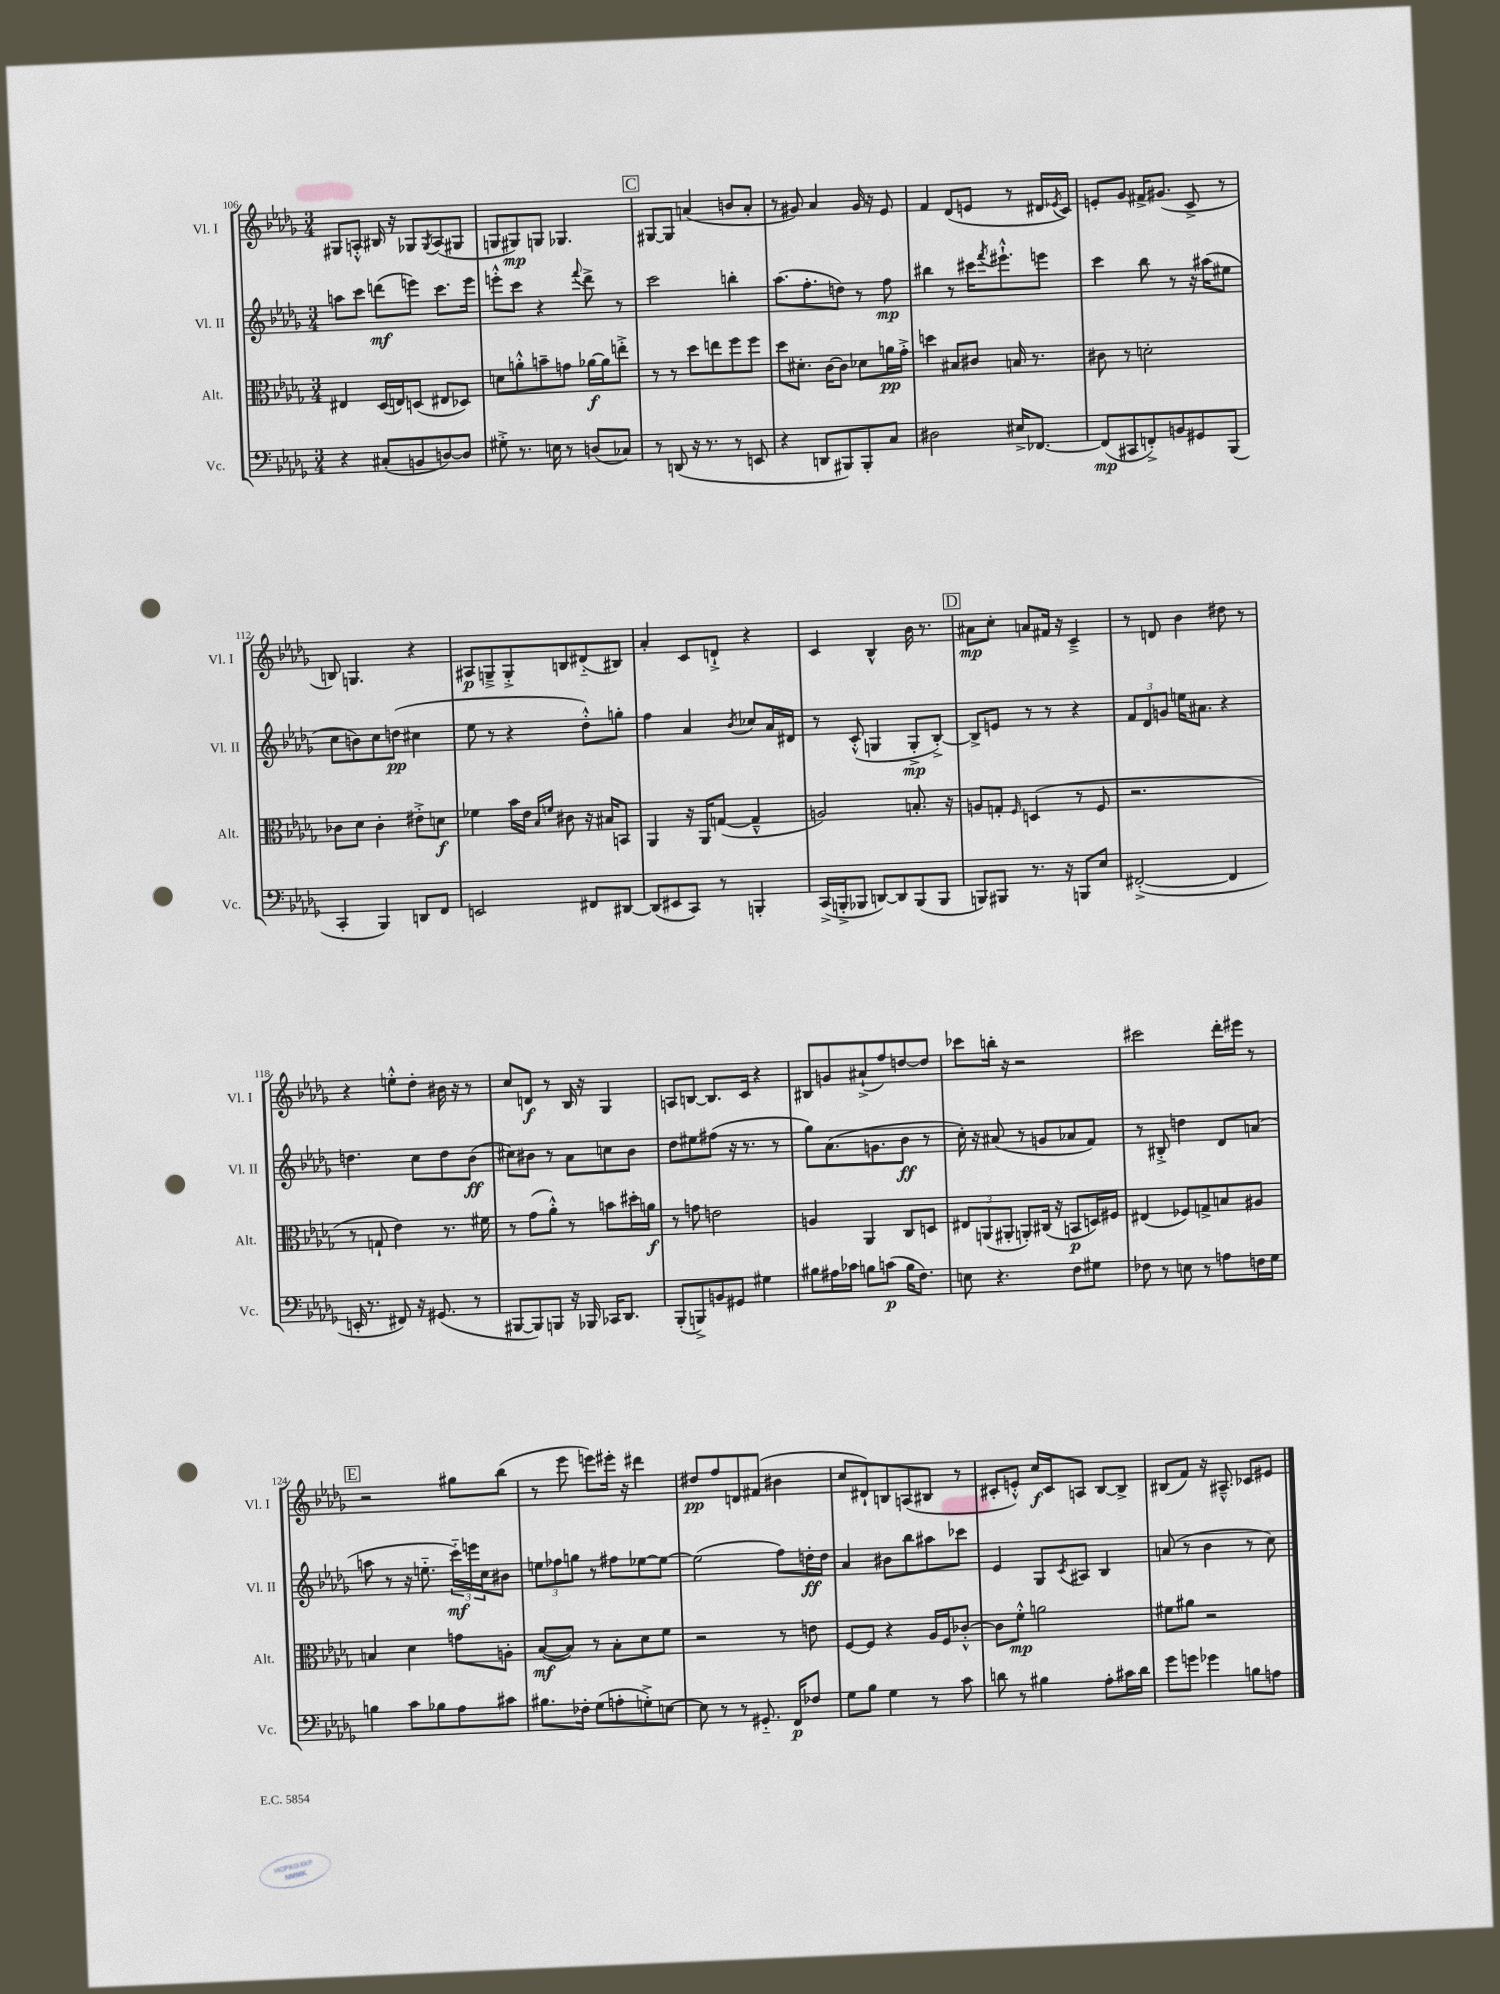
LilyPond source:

<<
\new StaffGroup <<
\new Staff = "s0" \with { instrumentName = "Vl. I" shortInstrumentName = "Vl. I" } {
    \clef treble \key des \major \numericTimeSignature \time 3/4
    gis8 a8-.-^ bis16 r16 ges8 \acciaccatura { ges8 } a8( gis8 |
    g8 gis8\mp) g8 ges4. |
    \mark \markup { \box "C" } gis8~ gis8 a'4( b'8 a'8-. |
    r8 gis'8) aes'4 gis'16 r16 ees'8 |
    f'4 des'8( e'8 r8 dis'16 \acciaccatura { ees'8 } c'16) |
    e'8-. ges'8 fis'16-> gis'8.( c'8-> r8 |
    b8) g4. r4 |
    ais8\p g8---> g8-.-> b8 dis'8-_( bis8) |
    aes'4-. c'8 d'8-!-> r4 |
    c'4 bes4-^ bes'16 r8. |
    \mark \markup { \box "D" } ais'8\mp c''8-. a'8 fis'16 r16 c'4---> |
    r8 d'8 bes'4 dis''8 r8 |
    r4 e''8-.-^ des''8-. bis'16 r16 r8 |
    c''8 d'8\f r8 bes16 r16 ges4 |
    a8 b8~ b8. c'16 r4 |
    bis8 g'8 ais'8-!->( f''8) d''8~ d''8 |
    ces'''8 b''16-. r16 r2 |
    cis'''2 des'''16-. eis'''16 r8 |
    \mark \markup { \box "E" } r2 gis''8 bes''8( |
    r8 ees'''8 e'''8) eis'''16-. r16 dis'''4 |
    dis''8\pp f''8 d'8 fis'8( bis'4 |
    c''8 dis'8-!) b8 a8( bis8 r8 |
    cis'8-. e'8-.-^) c''16\f cis'16 a8 bes8~ bes8-> |
    bis8( f'8) r16 ais8.---^ ces'8 eis'8 \bar "|." |
}
\new Staff = "s1" \with { instrumentName = "Vl. II" shortInstrumentName = "Vl. II" } {
    \clef treble \key des \major \numericTimeSignature \time 3/4
    a''8 c'''8 d'''8\mf( e'''8) c'''8. e'''16 |
    e'''8-.-^ c'''8 r4 \appoggiatura { f'''8 } des'''8-> r8 |
    \mark \markup { \box "C" } c'''2 b''4-. |
    aes''8.( f''8.-. d''8) r8 f''8\mp |
    bis''4 r8 cis'''16 \acciaccatura { f'''8 } eis'''8.-!-^ e'''8 |
    c'''4 bes''8 r8 r16 ais''16( eis''8 |
    c''8 b'8) c''8 d''8\pp( cis''4 |
    ees''8 r8 r4 des''8-.-^) g''8-. |
    f''4 aes'4 \acciaccatura { bes'8 } ces''8 aes'16 dis'16 |
    r8 c'8-.-^( g4 g8-.->\mp bes8~-.->) |
    \mark \markup { \box "D" } bes8-> e'8 r8 r8 r4 |
    \tuplet 3/2 { f'8 des'8 g'8 } e''16 ais'8. r4 |
    d''4. c''8 d''8 bes'8\ff( |
    cis''8) bis'8 r8 aes'8 c''8 bis'8 |
    des''8 eis''8 fis''8( r16 r8. r8 |
    ges''8) aes'8.( g'8. bes'8\ff r8 |
    c''16-.) r16 ais'8( r8 g'8 aes'8 f'8) |
    r8 bis8-.-> d''4 des'8 a'8( |
    \mark \markup { \box "E" } a''8 r8 r16 e''8.-_ \tuplet 3/2 { c'''16-_\mf) e'''16 c''16 } bis'8 |
    \tuplet 3/2 { e''8 fes''8 g''8 } r8 fis''8 ees''8~ ees''8~ |
    ees''2( f''8) d''16-.\ff d''16 |
    aes'4 bis'8 bes''8 ais''8 ces'''8 |
    ees'4 ges8 \acciaccatura { c'8 } ais8 bes4 |
    a'8( r8 bes'4 r8 c''8) \bar "|." |
}
\new Staff = "s2" \with { instrumentName = "Alt." shortInstrumentName = "Alt." } {
    \clef alto \key des \major \numericTimeSignature \time 3/4
    eis4 des16( e16) d8( eis8 des8) |
    d'8 a'8-.-^ b'8-- g'8 aes'16~\f aes'16 e''8-.-> |
    \mark \markup { \box "C" } r8 r8 des''8 e''8 f''8 f''8 |
    des''8 dis'8.-. c'16~ c'8 des'8 a'16\pp ges'16-.-> |
    d''4 bis8 cis'8 b16 r8. |
    cis'8 r8 d'2-. |
    ces'8 des'8 ces'4-. eis'8-.-> d'8\f |
    fes'4 bes'16 ees'16 \grace { bes16 f'16 } cis'8 r16 bis16 b,8 |
    aes,4 r16 aes,16 g8~( g4---^ |
    a2) b8.-. r16 |
    \mark \markup { \box "D" } a8 g8-. \grace { f16 } d4( r8 f8 |
    r2. |
    r8 g8-! ees'4) r8. fis'16 |
    r8 ges'8( aes'8-.-^) r8 b'8 dis''16-. a'16\f |
    r8 g'8 e'2 |
    a4 aes,4 c8 d8 |
    \tuplet 3/2 { eis8 a,8( ais,8-. } a,8-.) cis16( r16 b,8\p d16) fis16 |
    eis4( fes8) g8-> b8 ais8 |
    \mark \markup { \box "E" } b4 des'4 g'8 a8-. |
    bes8~\mf( bes8) r8 bes8-. des'8 f'8 |
    r2 r8 e'8 |
    f8~ f8 r4 aes16 f16 ces'8~-.-^ |
    ces'8 f'8-.-^\mp a'2 |
    fis'8 ais'8 r2 \bar "|." |
}
\new Staff = "s3" \with { instrumentName = "Vc." shortInstrumentName = "Vc." } {
    \clef bass \key des \major \numericTimeSignature \time 3/4
    r4 cis8-.( b,8 d8~) d8 |
    gis8-.-> r8. e16 r8 d8( ces8) |
    \mark \markup { \box "C" } r8 d,8( r16 r8. r8 e,8 |
    r4 d,8 bis,,8) bis,,8-. c8 |
    dis2 eis16-> fes,8.~ |
    fes,8\mp( cis,8 f,8-.->) b,8 gis,8 bes,,8( |
    c,4-. bes,,4) d,8 f,8 |
    e,2 fis,8 dis,8~ |
    dis,8( eis,8 c,8) r8 b,,4-. |
    c,16->( b,,16-.-> bes,,8 d,8~) d,8 bes,,8( bes,,8 |
    \mark \markup { \box "D" } b,,8) bis,,8 r8. r16 b,,8 ees8 |
    fis,2~-.->( fis,4 |
    e,16-. r8. fis,8) r16 gis,8.( r8 |
    bis,,8~ bis,,8) b,,8 r16 bes,,16 ces,16 des,8. |
    bes,,8-.( b,,8->) b,8 gis,8 gis4 |
    bis8 ais16 ces'16 b8 c'8\p( b16 f8.) |
    e8 r4. f8 gis8 |
    fes8 r8 e8 r8 a8 f16 ges16 |
    \mark \markup { \box "E" } b4 c'8 bes8 aes8 cis'8 |
    bis8. fes16-. ges8( a8-. g8-.->) e8~ |
    e8 r8 r8 gis,8.-_ f,16\p fes8 |
    ges8 bes8 ges4 r8 c'8 |
    d'8 r8 bis4 aes8-. cis'16 d'16 |
    ges'8 g'8 ges'4 b8 a8 \bar "|." |
}
>>
>>
\layout { \context { \Score currentBarNumber = #106 } }
